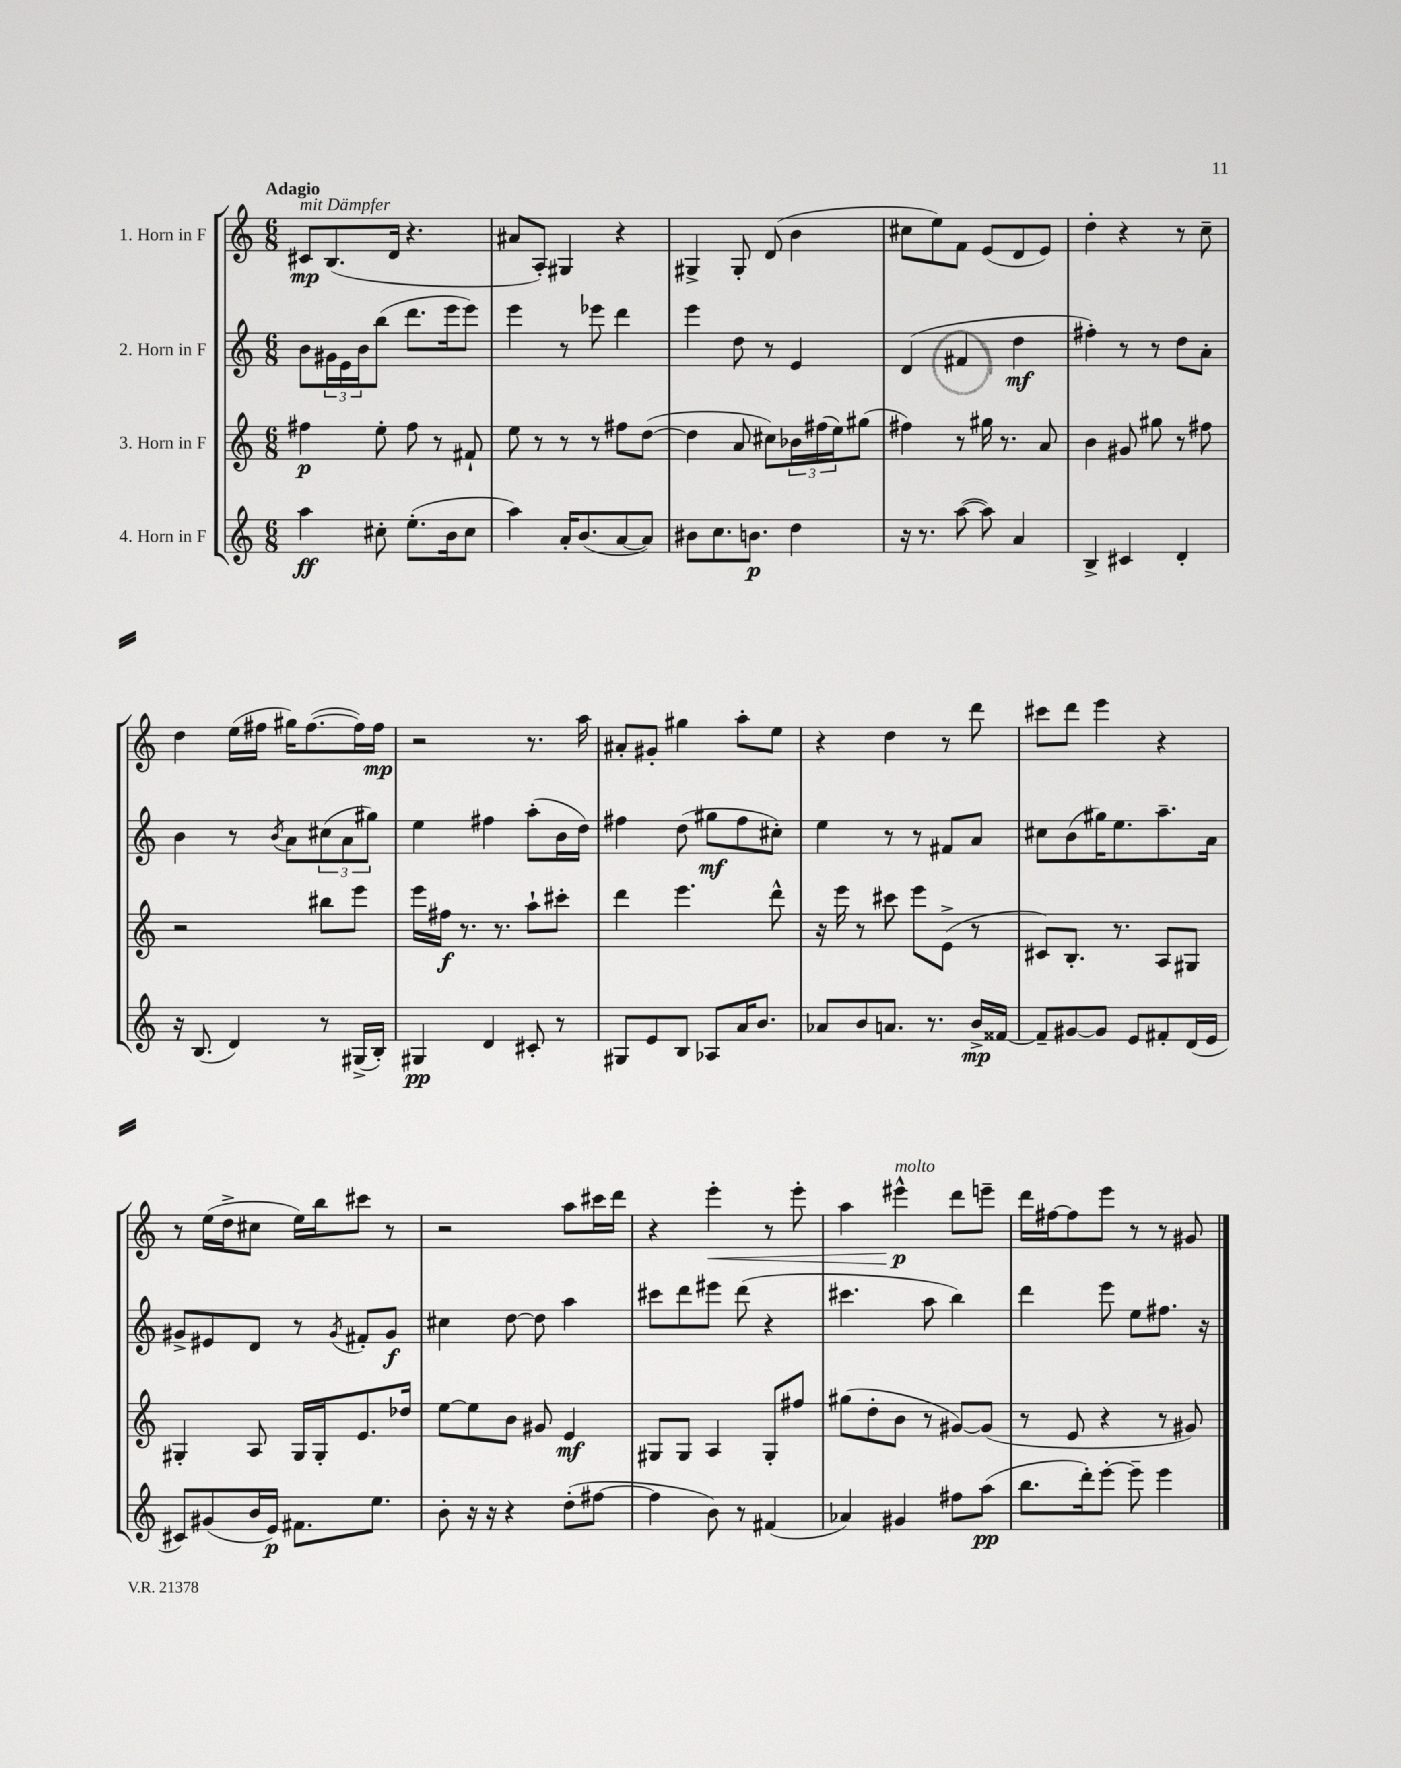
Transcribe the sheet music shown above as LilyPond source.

<<
\new StaffGroup <<
\new Staff = "s0" \with { instrumentName = "1. Horn in F" } {
    \clef treble \key c \major \numericTimeSignature \time 6/8 \tempo "Adagio"
    cis'8\mp^\markup { \italic "mit Dämpfer" } b8.( d'16 r4. |
    ais'8 a8-.) gis4 r4 |
    gis4-> gis8-. d'8( b'4 |
    cis''8 e''8) f'8 e'8( d'8 e'8) |
    d''4-. r4 r8 c''8-- |
    d''4 e''16( fis''16 gis''16) fis''8.~( fis''16) fis''16\mp |
    r2 r8. a''16 |
    ais'8-. gis'8-. gis''4 a''8-. e''8 |
    r4 d''4 r8 d'''8 |
    cis'''8 d'''8 e'''4 r4 |
    r8 e''16( d''16-> cis''8 e''16) b''16 cis'''8 r8 |
    r2 a''8 cis'''16 d'''16 |
    r4 e'''4-.\< r8 e'''8-. |
    a''4 eis'''4-^\p\!^\markup { \italic "molto" } d'''8 e'''8-- |
    d'''16 fis''16~ fis''8 e'''8 r8 r8 gis'8 \bar "|." |
}
\new Staff = "s1" \with { instrumentName = "2. Horn in F" } {
    \clef treble \key c \major \numericTimeSignature \time 6/8
    b'8 \tuplet 3/2 { gis'16 e'16 b'16 } b''8( d'''8. e'''16 e'''8) |
    e'''4 r8 ees'''8 d'''4 |
    e'''4 d''8 r8 e'4 |
    d'4( fis'4 d''4\mf |
    fis''4-.) r8 r8 d''8 a'8-. |
    b'4 r8 \acciaccatura { b'8 } a'8 \tuplet 3/2 { cis''8( a'8 gis''8) } |
    e''4 fis''4 a''8-.( b'16 d''16) |
    fis''4 d''8( gis''8\mf fis''8 cis''8-.) |
    e''4 r8 r8 fis'8 a'8 |
    cis''8 b'8( gis''16) e''8. a''8.-- a'16 |
    gis'8-> eis'8 d'8 r8 \acciaccatura { gis'8 } fis'8-. gis'8\f |
    cis''4 d''8~ d''8 a''4 |
    cis'''8 d'''8 eis'''8 d'''8( r4 |
    cis'''4. a''8 b''4) |
    d'''4 e'''8 e''8 fis''8. r16 \bar "|." |
}
\new Staff = "s2" \with { instrumentName = "3. Horn in F" } {
    \clef treble \key c \major \numericTimeSignature \time 6/8
    fis''4\p e''8-. fis''8 r8 fis'8-! |
    e''8 r8 r8 r8 fis''8 d''8~( |
    d''4 a'8 cis''8) \tuplet 3/2 { bes'16 fis''16( e''16) } gis''8( |
    fis''4) r8 gis''16 r8. a'8 |
    b'4 gis'8 gis''8 r8 fis''8 |
    r2 bis''8 e'''8 |
    e'''16 fis''16\f r8. r8. a''8-! cis'''8-. |
    d'''4 e'''4. d'''8-^ |
    r16 e'''16 r8 cis'''8 e'''8 e'8->( r8 |
    cis'8) b8.-. r8. a8 gis8 |
    gis4-. a8 gis16 gis16-. e'8. des''16 |
    e''8~ e''8 b'8 gis'8 e'4\mf |
    gis8 gis8 a4 gis8-. fis''8 |
    gis''8( d''8-. b'8 r8 gis'8~) gis'8( |
    r8 e'8 r4 r8 gis'8) \bar "|." |
}
\new Staff = "s3" \with { instrumentName = "4. Horn in F" } {
    \clef treble \key c \major \numericTimeSignature \time 6/8
    a''4\ff cis''8-. e''8.-.( b'16 cis''8 |
    a''4) a'16-. b'8.( a'8~ a'8) |
    bis'8 c''8. b'8.\p d''4 |
    r16 r8. a''8~( a''8) a'4 |
    b4-> cis'4 d'4-. |
    r16 b8.( d'4) r8 gis16->( b16-.) |
    gis4\pp d'4 cis'8-. r8 |
    gis8 e'8 b8 aes8 a'16 b'8. |
    aes'8 b'8 a'8. r8. b'16->\mp fisis'16~ |
    fisis'8-- gis'8~ gis'8 e'8 fis'8-. d'16( e'16 |
    cis'8) gis'8( b'16 e'16\p) fis'8. e''8. |
    b'8-. r16 r16 r4 d''8-.( fis''8~ |
    fis''4 b'8) r8 fis'4( |
    aes'4) gis'4 fis''8 a''8\pp( |
    b''8. d'''16-.) e'''8~-. e'''8-- e'''4 \bar "|." |
}
>>
>>
\layout { \context { \Score \remove "Bar_number_engraver" } }
